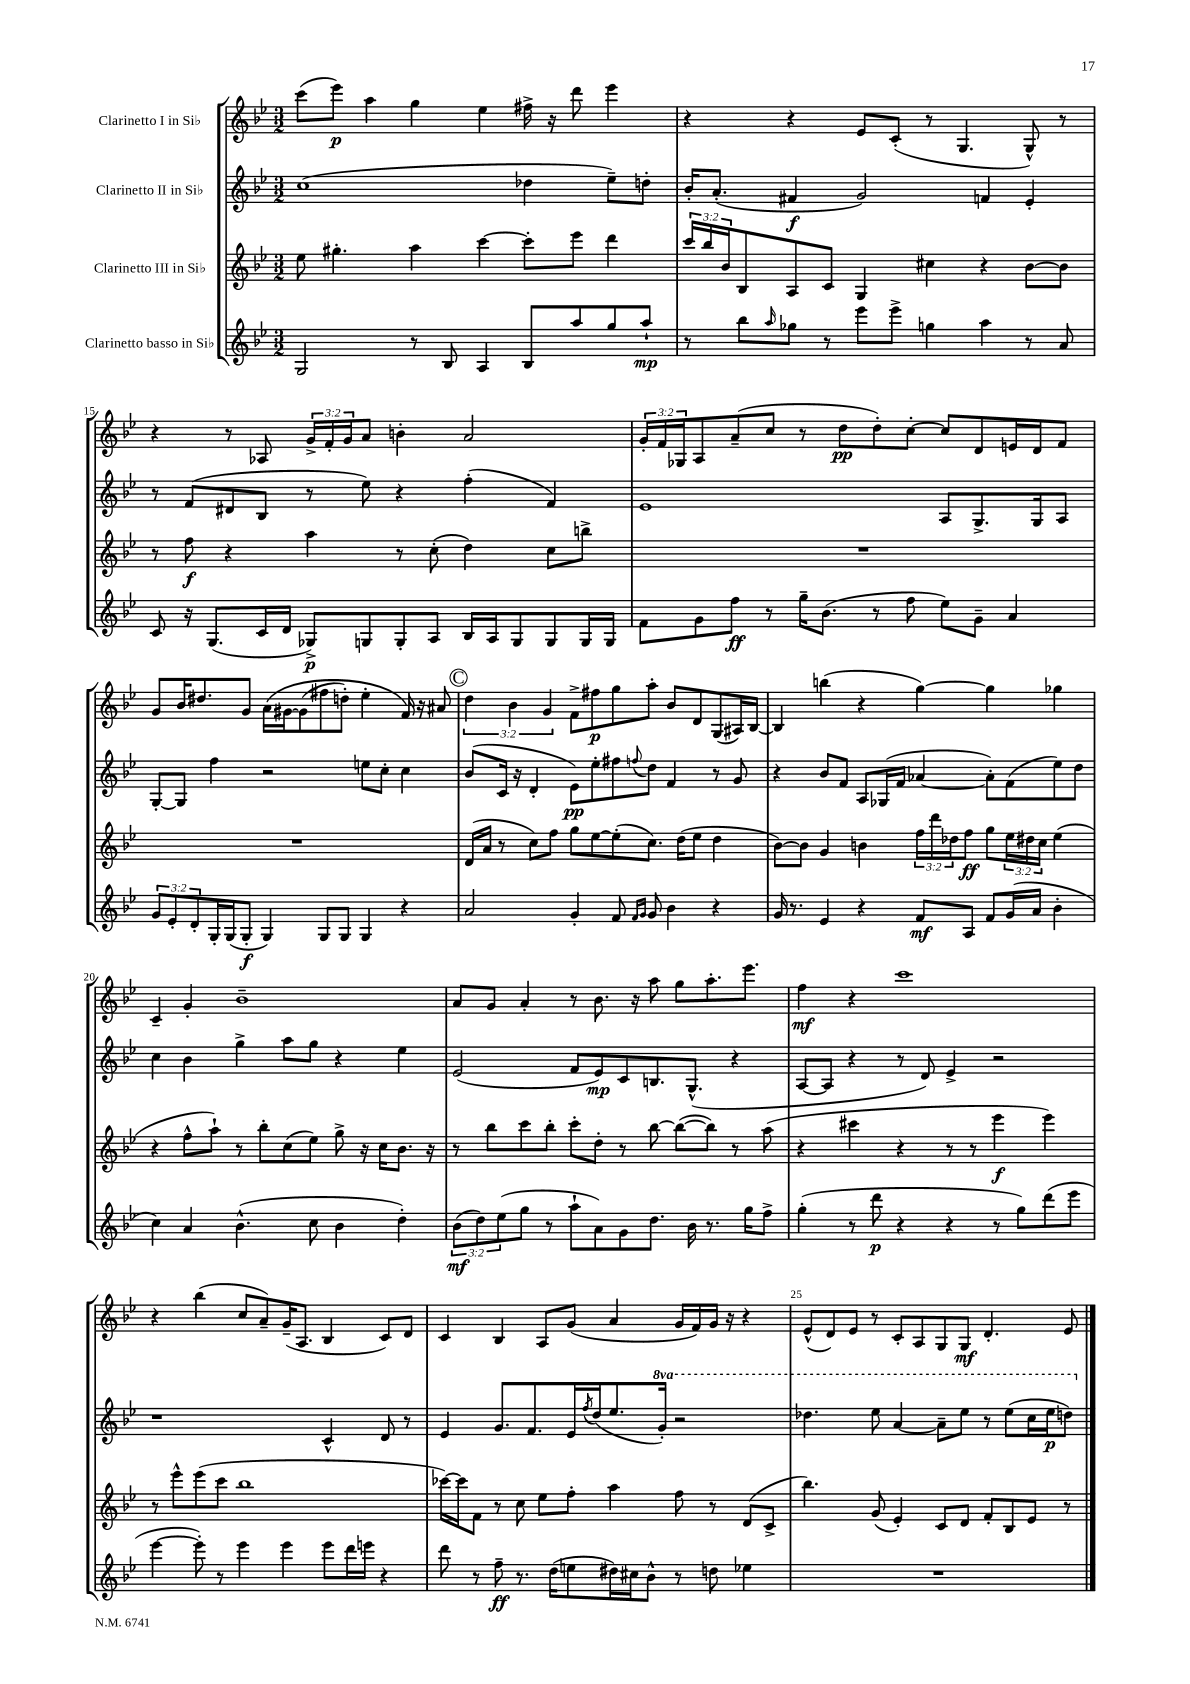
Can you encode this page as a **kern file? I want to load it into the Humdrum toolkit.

**kern	**kern	**kern	**kern
*staff4	*staff3	*staff2	*staff1
*clefG2	*clefG2	*clefG2	*clefG2
*k[b-e-]	*k[b-e-]	*k[b-e-]	*k[b-e-]
*M3/2	*M3/2	*M3/2	*M3/2
2G	8ee-	(1cc	(8ccc
.	4.gg#'	.	8eee-)
.	.	.	4aa
8r	4aa	.	4gg
8B-	.	.	.
4A	[4ccc	.	4ee-
8B-	8ccc']	4dd-	16ff#^
.	.	.	16r
8aa	8eee-	.	8ddd
8gg	4ddd	8ee-~)	4eee-
8aa`	.	8dd'	.
=	=	=	=
8r	24ccc	16b-'	4r
.	24bb-	.	.
.	.	(8.a'	.
.	24b-	.	.
8bb-	8B-	.	.
16qqaa	.	.	.
8gg-	8A	4f#	4r
8r	8c	.	.
8eee-	4G	2g)	8e-
8eee-^	.	.	(8c'
4gg	4cc#	.	8r
.	.	.	4.G
4aa	4r	4f	.
8r	[8b-	4e-'	8G^^)
8a	8b-]	.	8r
=	=	=	=
8c	8r	8r	4r
16r	8ff	(8f	.
(8.G	.	.	.
.	4r	8d#	8r
16c	.	8B-	8A-
16d	.	.	.
8G-^)	4aa	8r	24g^
.	.	.	24f'
.	.	.	24g
8G	.	8ee-)	8a
8G'	8r	4r	4b'
8A	(8cc'	.	.
16B-	4dd)	(4ff'	2a
16A	.	.	.
8G	.	.	.
8G	8cc	4f)	.
16G	8bb^	.	.
16G	.	.	.
=	=	=	=
8f	1.r	1e-	24g'
.	.	.	24f
.	.	.	24G-
8g	.	.	8A
8ff	.	.	(8a~
8r	.	.	8cc
16gg~	.	.	8r
(8.b-	.	.	.
.	.	.	8dd
8r	.	.	8dd')
8ff	.	.	[8cc'
8ee-)	.	8A	8cc]
8g~	.	8.G^	8d
4a	.	.	16e
.	.	16G	16d
.	.	8A	8f
=	=	=	=
12g	1.r	[8G'	8g
12e-'	.	.	.
.	.	8G]	16b-
12d'	.	.	.
.	.	.	8.dd#
16G'	.	4ff	.
(16G	.	.	.
8G'	.	.	8g
4G)	.	2r	&(16a
.	.	.	[16g#
.	.	.	(8g#]
8G	.	.	8ff#
8G	.	.	8dd')
4G	.	8ee	4ee-'
.	.	8cc'	.
4r	.	4cc	16f&)
.	.	.	16r
.	.	.	8a#
=	=	=	=
2a	(16d	(8b-	6dd
.	16a	.	.
.	8r	16c	.
.	.	.	6b-
.	.	16r	.
.	8cc)	4d'	.
.	.	.	6g
.	8ff	.	.
4g'	8gg	8e-)	8f^
.	[8ee-	8ee-'	8ff#
8f	(8ee-']	8ff#	8gg
16qqf	.	.	.
16qqg	.	8qqff	.
8g	8.cc)	8dd	8aa'
4b-	.	4f	8b-
.	(16dd	.	.
.	8ee-	.	8d
4r	4dd	8r	(8G
.	.	8g	16A#)
.	.	.	[16B-
=	=	=	=
16g	[8b-)	4r	4B-]
8.r	.	.	.
.	8b-]	.	.
4e-	4g	8b-	(4bb
.	.	8f	.
4r	4b	8A	4r
.	.	(16G-	.
.	.	16f	.
8f	24ff	[4a-	[4gg)
.	24ddd	.	.
.	24dd-	.	.
8A	8ff	.	.
8f	8gg	8a-'])	4gg]
(16g	24ee-	(8f	.
.	24dd#	.	.
16a	.	.	.
.	24cc	.	.
4b-'	(4ee-	8ee-)	4gg-
.	.	8dd	.
=	=	=	=
4cc)	4r	4cc	4c~
4a	8ff^^	4b-	4g'
.	8aa`)	.	.
(4.b-^^	8r	4gg^	1b-~
.	8bb-'	.	.
.	(8cc	8aa	.
8cc	8ee-)	8gg	.
4b-	8gg^	4r	.
.	16r	.	.
.	16cc	.	.
4dd')	8.b-	4ee-	.
.	16r	.	.
=	=	=	=
(12b-	8r	(2e-	8a
12dd)	.	.	.
.	8bb-	.	8g
(12ee-	.	.	.
8gg	8ccc	.	4a'
8r	8bb-'	.	.
8aa`	8ccc'	8f	8r
8a)	8dd'	8e-)	8.b-
8g	8r	8c	.
.	.	.	16r
8.dd	[8bb-	8.B	8aa
.	(8bb-_	.	8gg
16b-	.	(8.G^^	.
8.r	8bb-])	.	8.aa'
.	8r	4r	.
16gg	.	.	8.eee-
8ff^	(8aa	.	.
=	=	=	=
(4gg'	4r	[8A	4ff
.	.	8A]	.
8r	4ccc#	4r	4r
8ddd	.	.	.
4r	4r	8r	1ccc
.	.	8d)	.
4r	8r	4e-^	.
.	8r	.	.
8r	4eee-	2r	.
8gg)	.	.	.
(8ddd	4eee-)	.	.
8eee-	.	.	.
=	=	=	=
[4eee-	8r	1r	4r
.	8eee-^^	.	.
8eee-'])	(8eee-	.	(4bb-
8r	8ccc	.	.
4eee-	1bb-	.	8cc
.	.	.	8a~)
4eee-	.	.	(16g~
.	.	.	8.A
8eee-	.	4c^^	4B-
16ddd	.	.	.
16eee	.	.	.
4r	.	8d	8c)
.	.	8r	8d
=	=	=	=
8ddd	[16ccc-)	4e-	4c
.	16ccc-]	.	.
8r	8f	.	.
8ff~	8r	8.g	4B-
8.r	8cc	.	.
.	.	8.f	.
.	8ee-	.	8A
(16dd	.	.	.
8ee	8ff'	16e-	(8g
.	.	8qff	.
.	.	(16dd	.
16dd#)	4aa	8.ee-	4a
16cc#	.	.	.
8b-^^	.	.	.
.	.	16gg')	.
8r	8ff	2r	16g
.	.	.	16f)
8dd	8r	.	16g
.	.	.	16r
4ee-	(8d	.	4r
.	8c^	.	.
=	=	=	=
1.r	4.bb-)	4.ddd-	(8e-^^
.	.	.	8d)
.	.	.	8e-
.	(8g	8eee-	8r
.	4e-')	[4aa	8c'
.	.	.	8A
.	8c	8aa~]	8G
.	8d	8eee-	8G
.	8f'	8r	4.d'
.	8B-	(8eee-	.
.	8e-	16ccc	.
.	.	16eee-	.
.	8r	8ddd)	8e-
==	==	==	==
*-	*-	*-	*-
